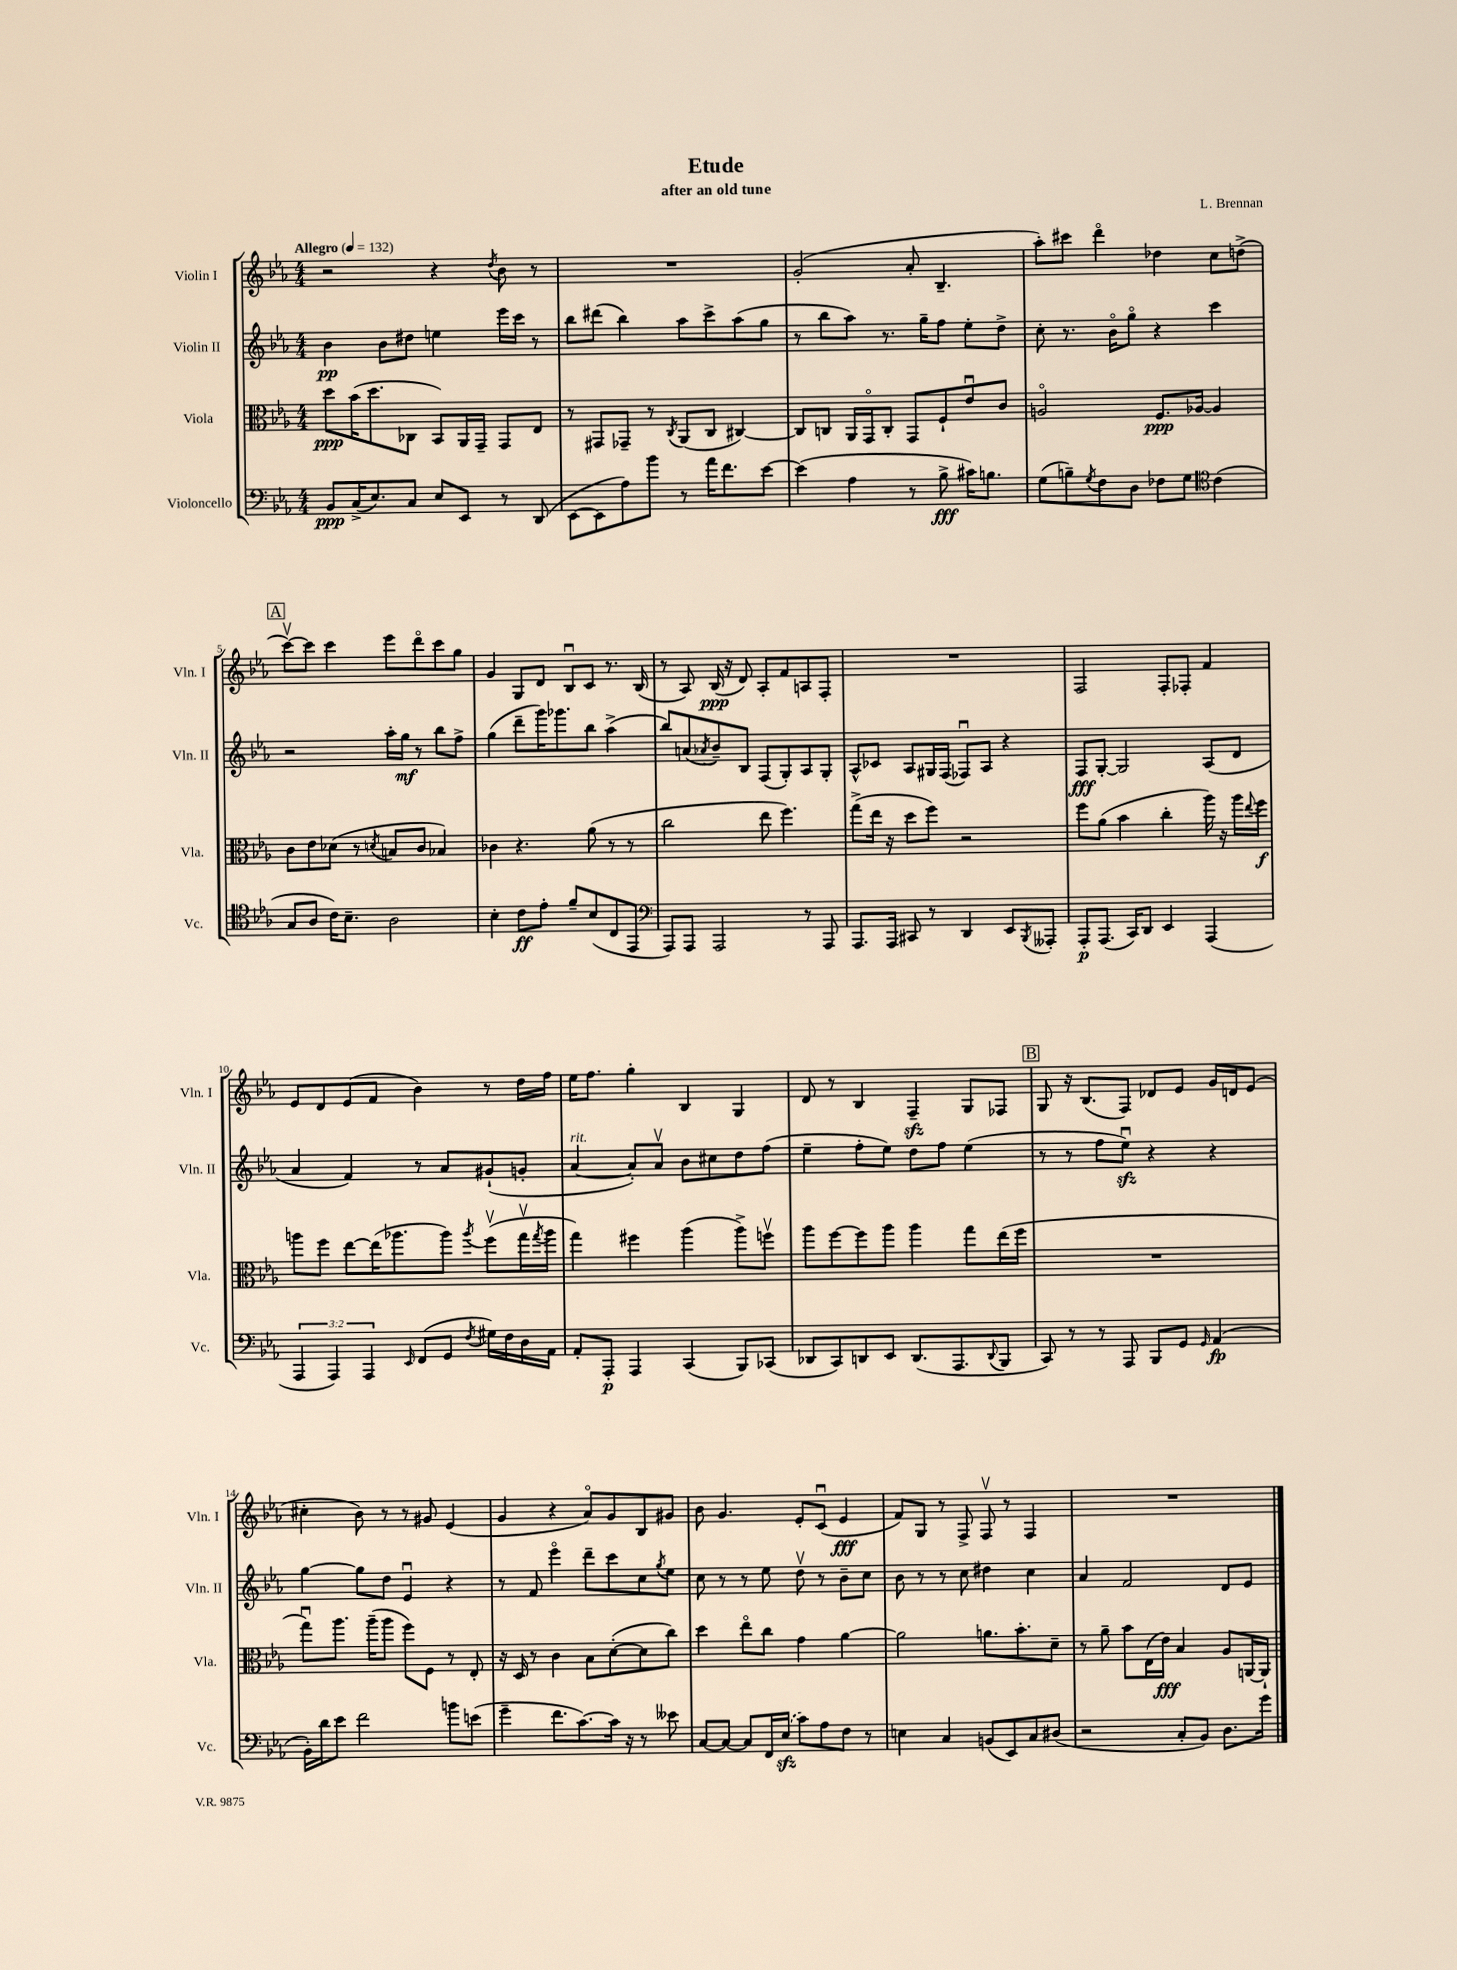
\header { title = "Etude" composer = "L. Brennan" subtitle = "after an old tune" }
<<
\new StaffGroup <<
\new Staff = "s0" \with { instrumentName = "Violin I" shortInstrumentName = "Vln. I" } {
    \clef treble \key ees \major \numericTimeSignature \time 4/4 \tempo "Allegro" 4 = 132
    r2 r4 \acciaccatura { d''8 } bes'8 r8 |
    R1 |
    g'2-.( aes'8-. bes4.-- |
    aes''8-.) cis'''8 d'''4\flageolet des''4 c''8 d''8->( |
    \mark \markup { \box "A" } c'''8~\upbow) c'''8 c'''4 ees'''8 d'''8\flageolet c'''8 g''8 |
    g'4 g8 d'8 bes8\downbow c'8 r8. bes16( |
    r8 aes8) bes16\ppp( r16 d'8) aes8-. f'8 a8 f8-. |
    R1 |
    f2 f8-. fes8-. f'4 |
    ees'8 d'8 ees'8( f'8 bes'4) r8 d''16 f''16 |
    ees''16 f''8. g''4-. bes4 g4 |
    d'8 r8 bes4 f4--\sfz g8 fes8 |
    \mark \markup { \box "B" } g8 r16 bes8.( f8) des'8 ees'8 g'16 d'16 ees'8( |
    cis''4-. bes'8) r8 r8 gis'8 ees'4( |
    g'4 r4 aes'8\flageolet) g'8 bes8 gis'8 |
    bes'8 g'4. ees'8-. c'8\downbow( ees'4\fff |
    f'8) g8 r8 f8-> f8\upbow r8 f4 |
    R1 \bar "|." |
}
\new Staff = "s1" \with { instrumentName = "Violin II" shortInstrumentName = "Vln. II" } {
    \clef treble \key ees \major \numericTimeSignature \time 4/4
    bes'4\pp bes'8 dis''8 e''4 ees'''16 c'''16 r8 |
    bes''8 dis'''8( bes''4) aes''8 c'''8-> aes''8( g''8 |
    r8 bes''8 aes''8) r8. g''16-- f''8 ees''8-. d''8-> |
    c''8-. r8. bes'16\flageolet g''8\flageolet r4 c'''4 |
    \mark \markup { \box "A" } r2 aes''16-. g''16\mf r8 bes''8 f''8-> |
    g''4( d'''8-- g'''16) ges'''8. bes''8 aes''4->( |
    bes''8) a'8( \acciaccatura { aes'8 } bes'8--) bes8 f8( g8-.) aes8 g8-. |
    aes8-^ ces'8 aes8 gis16 f16( fes8\downbow) aes8 r4 |
    f8\fff g8~-. g2 aes8( d'8 |
    aes'4 f'4) r8 aes'8 gis'8-!( g'8-. |
    aes'4~^\markup { \italic "rit." } aes'8-.) aes'8\upbow bes'8 cis''8 d''8 f''8( |
    ees''4-- f''8-. ees''8) d''8 f''8 ees''4( |
    \mark \markup { \box "B" } r8 r8 f''8 ees''8\downbow\sfz) r4 r4 |
    g''4~ g''8 d''8 ees'4\downbow r4 |
    r8 f'8 ees'''4\flageolet d'''8-- c'''8 c''8 \acciaccatura { g''8 } ees''8 |
    c''8 r8 r8 ees''8 d''8\upbow r8 bes'8-- c''8 |
    bes'8 r8 r8 c''8 dis''4 c''4 |
    aes'4 f'2 d'8 ees'8 \bar "|." |
}
\new Staff = "s2" \with { instrumentName = "Viola" shortInstrumentName = "Vla." } {
    \clef alto \key ees \major \numericTimeSignature \time 4/4
    d''8\ppp bes'16( d''8. ces8 bes,8) aes,16 g,16-- g,8 ees8 |
    r8 gis,8 ges,8-- r8 \acciaccatura { c8 } aes,8( c8 cis4~) |
    cis8 c8 aes,16 g,16\flageolet c8-. g,8 f8-! ees'8\downbow c'8 |
    a2\flageolet f8.\ppp aes16~ aes4 |
    \mark \markup { \box "A" } c'8 ees'8 des'8( r8 \acciaccatura { d'8 } b8 c'8 bes4) |
    ces'4 r4. aes'8( r8 r8 |
    c''2 ees''8 f''4.) |
    g''8->( ees''16 r16 d''8 f''8) r2 |
    f''8 aes'8( bes'4 c''4-. aes''16) r16 aes''16 \appoggiatura { ees''8 } f''16\f |
    a''8 f''8 ees''8~ ees''16( aes''8. aes''8) \acciaccatura { aes''8 } f''8\upbow( g''16\upbow \acciaccatura { g''8 } aes''16 |
    g''4) fis''4 aes''4( aes''8->) f''8\upbow |
    aes''8 f''8~ f''8 aes''8 aes''4 g''8 ees''16( f''16 |
    \mark \markup { \box "B" } R1 |
    g''8\downbow) aes''8. aes''16--( aes''8 f''8) f8 r8 ees8-. |
    r16 d16 r8 c'4 bes8 d'8~-.( d'8 c''8) |
    d''4 ees''8\flageolet c''8 g'4 aes'4~ |
    aes'2 a'8. bes'8.-. d'8-- |
    r8 aes'8-- bes'8 ees16( ees'16\fff) bes4 aes8 a,16~ a,16-! \bar "|." |
}
\new Staff = "s3" \with { instrumentName = "Violoncello" shortInstrumentName = "Vc." } {
    \clef bass \key ees \major \numericTimeSignature \time 4/4 \override Staff.TupletNumber.text = #tuplet-number::calc-fraction-text
    bes,8\ppp c16->( ees8.) c8 ees8 ees,8 r8 d,8( |
    ees,8~ ees,8 aes8) bes'8 r8 aes'16 f'8. ees'8~ |
    ees'4( aes4 r8 bes8->\fff cis'16) b8. |
    g8( b8--) \acciaccatura { g8 } f8 d8 fes8 g8 \clef tenor c'4( |
    \mark \markup { \box "A" } g8 aes8 c'16) bes8.-- aes2 |
    bes4-. c'8\ff ees'8-. f'8-- bes8( c8 ees,8 |
    \clef bass aes,,8) aes,,8 aes,,2 r8 aes,,8 |
    aes,,8. aes,,16 cis,8 r8 d,4 ees,8 \acciaccatura { bes,,8 } aeses,,8-. |
    aes,,8-.\p aes,,8.( c,16) d,8 ees,4 aes,,4( |
    \tuplet 3/2 { aes,,4 aes,,4) aes,,4 } \grace { ees,16 } f,8( g,8 \acciaccatura { f8 } gis16) f16 d16 aes,16 |
    aes,8-. aes,,8-.\p aes,,4 c,4( bes,,8) ces,8( |
    des,8 c,8) d,8 ees,8 d,8.( aes,,8. \appoggiatura { d,8 } bes,,8 |
    \mark \markup { \box "B" } c,8) r8 r8 aes,,8 bes,,8 g,8 \grace { g,16 } aes,4\fp( |
    bes,16-.) d'16 ees'8 f'2 b'8 e'8( |
    g'4-- f'8. c'8.~) c'16 r16 r8 eeses'8 |
    c8~ c8~ c8 f,16 \once \slurDashed ees16\sfz( c'8) aes8 f8 r8 |
    e4 c4 b,8( ees,8) c8 dis8( |
    r2 c8-. bes,8) d8. g'16 \bar "|." |
}
>>
>>
